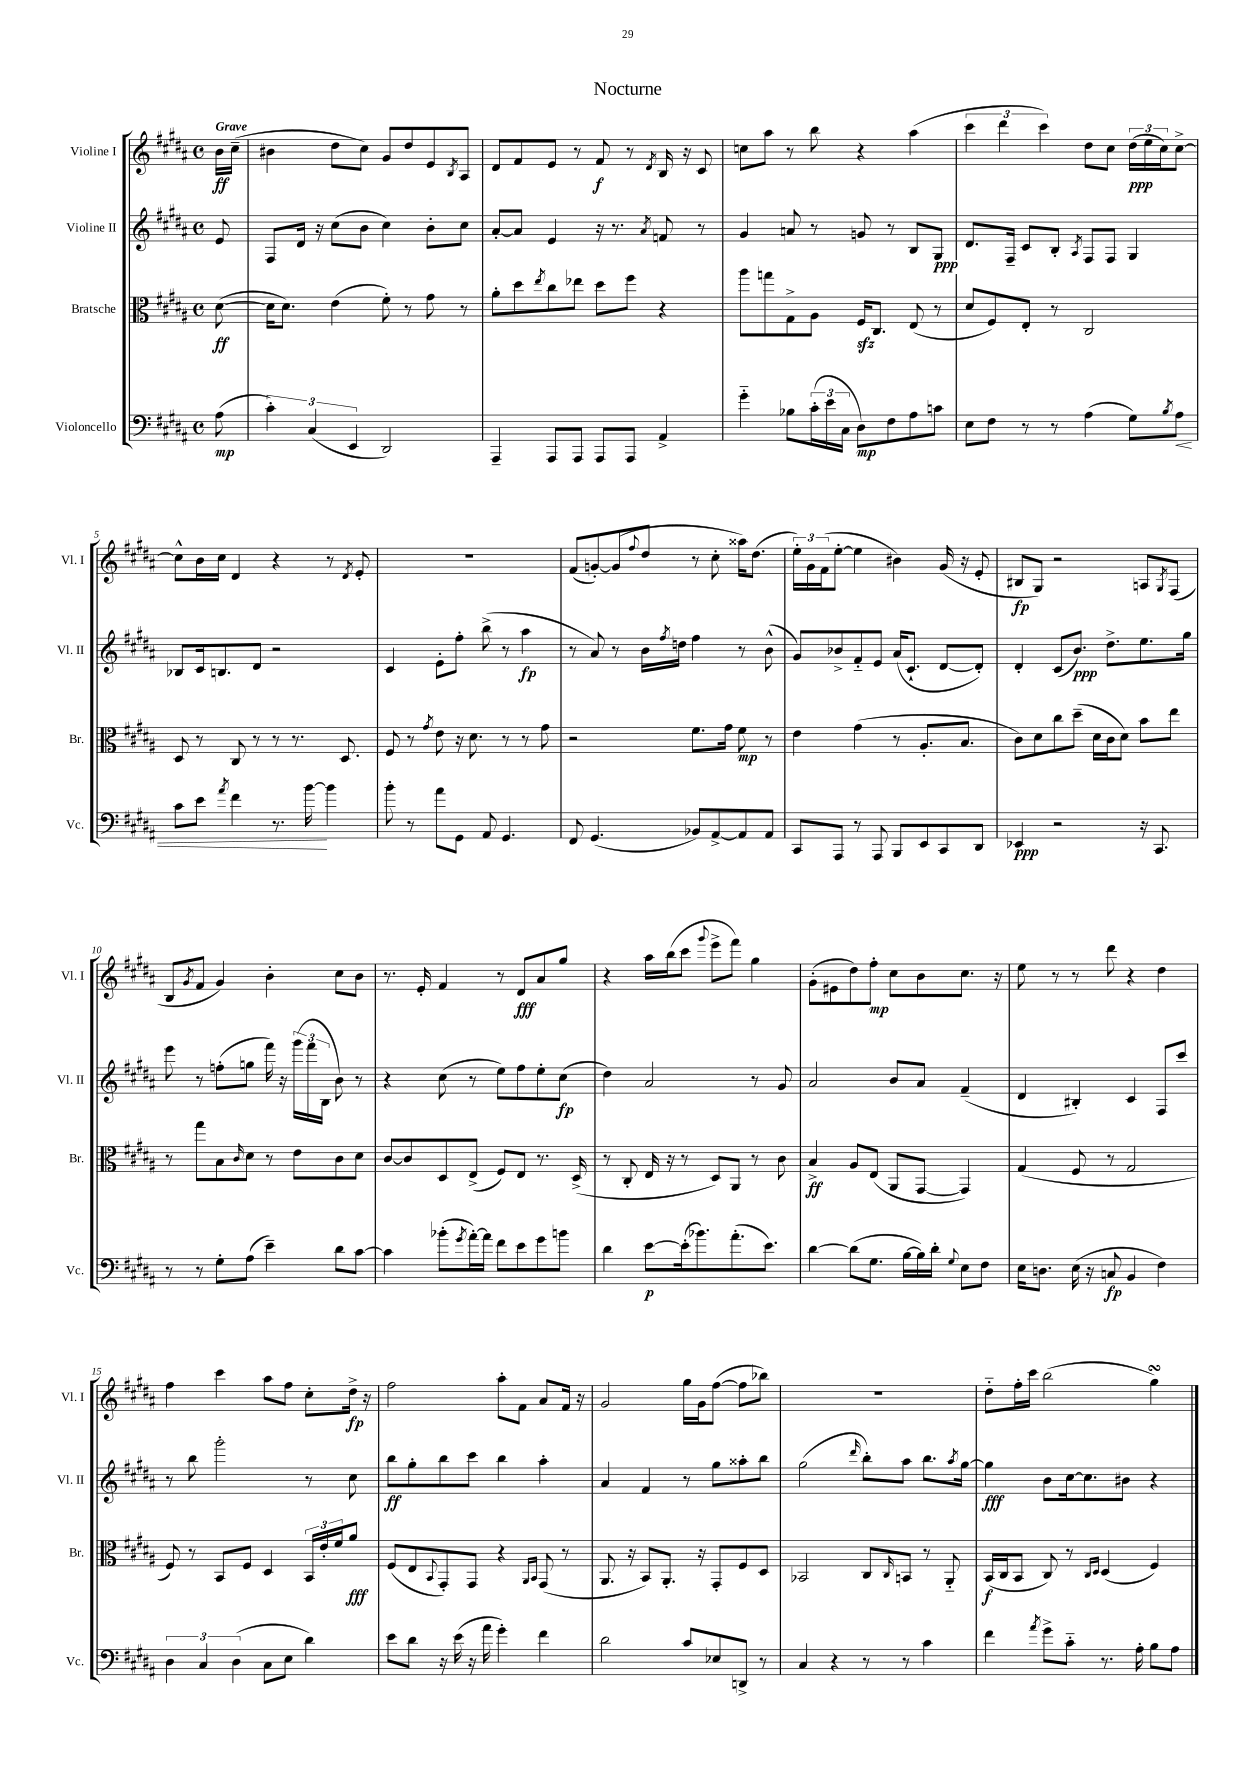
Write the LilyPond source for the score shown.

\header { title = "Nocturne" }
<<
\new StaffGroup <<
\new Staff = "s0" \with { instrumentName = "Violine I" shortInstrumentName = "Vl. I" } {
    \clef treble \key b \major \defaultTimeSignature \time 4/4 \partial 8 \tempo "Grave"
    b'16\ff cis''16--( |
    bis'4 dis''8 cis''8) gis'8 dis''8 e'8 \acciaccatura { b8 } ais8 |
    dis'8 fis'8 e'8 r8 fis'8\f r8 \acciaccatura { dis'8 } b16 r16 cis'8 |
    c''8 ais''8 r8 b''8 r4 ais''4( |
    \tuplet 3/2 { cis'''4 dis'''4 cis'''4) } dis''8 cis''8 \tuplet 3/2 { dis''16\ppp( e''16 cis''16) } cis''8~-> |
    cis''8-^ b'16 cis''16 dis'4 r4 r8 \acciaccatura { dis'8 } e'8-. |
    R1 |
    fis'8( g'8~-.) g'8( \appoggiatura { fis''8 } dis''8 r8 cis''8-. aisis''16) dis''8.( |
    \tuplet 3/2 { e''16-.) gis'16 fis'16( } e''8~-. e''4 bis'4) gis'16( r16 e'8-. |
    bis8\fp gis8) r2 a8 \acciaccatura { gis8 } fis8( |
    b8 \acciaccatura { gis'8 } fis'8 gis'4) b'4-. cis''8 b'8 |
    r8. e'16-. fis'4 r8 dis'8\fff ais'8 gis''8 |
    r4 ais''16 b''16( cis'''8 \appoggiatura { gis'''8 } e'''8-> fis'''8) gis''4 |
    gis'8-.( eis'8 dis''8) fis''8-.\mp cis''8 b'8 cis''8. r16 |
    e''8 r8 r8 dis'''8 r4 dis''4 |
    fis''4 cis'''4 ais''8 fis''8 cis''8-. dis''16->\fp r16 |
    fis''2 ais''8-. fis'8 ais'8 fis'16 r16 |
    gis'2 gis''16 gis'16 fis''8~( fis''8 bes''8) |
    R1 |
    dis''8-_ fis''16-. cis'''16 b''2( gis''4\turn) \bar "|." |
}
\new Staff = "s1" \with { instrumentName = "Violine II" shortInstrumentName = "Vl. II" } {
    \clef treble \key b \major \defaultTimeSignature \time 4/4 \partial 8
    e'8 |
    fis8 dis'16 r16 cis''8( b'8 cis''4) b'8-. cis''8 |
    ais'8~-. ais'8 e'4 r16 r8. \acciaccatura { ais'8 } f'8 r8 |
    gis'4 a'8 r8 g'8 r8 b8 gis8\ppp |
    dis'8. fis16-- cis'8 b8-. \acciaccatura { ais8 } fis8 fis8 gis4 |
    bes8 cis'16 b8. dis'8 r2 |
    cis'4 e'8-. fis''8-. b''8->( r8 ais''4\fp |
    r8 ais'8) r8 b'16 \acciaccatura { fis''8 } d''16 fis''4 r8 b'8-^( |
    gis'8) bes'8-> fis'8-_ e'8 ais'16( cis'8.-! dis'8~ dis'8-.) |
    dis'4-. cis'8( b'8.\ppp) dis''8.-> e''8. gis''16 |
    e'''8 r8 f''8-.( g''8 fis'''16) r16 \tuplet 3/2 { gis'''16( fis'''16 b16 } b'8) r8 |
    r4 cis''8( r8 e''8) fis''8 e''8-. cis''8\fp( |
    dis''4) ais'2 r8 gis'8 |
    ais'2 b'8 ais'8 fis'4--( |
    dis'4 bis4-.) cis'4 fis8 cis'''8 |
    r8 b''8 gis'''2-. r8 cis''8 |
    b''8\ff gis''8-. b''8 cis'''8 b''4 ais''4-. |
    ais'4 fis'4 r8 gis''8 aisis''8-. b''8 |
    gis''2( \grace { dis'''16 } b''8-.) ais''8 b''8. \acciaccatura { ais''8 } gis''16~ |
    gis''4\fff b'8 cis''16~ cis''8. bis'8 r4 \bar "|." |
}
\new Staff = "s2" \with { instrumentName = "Bratsche" shortInstrumentName = "Br." } {
    \clef alto \key b \major \defaultTimeSignature \time 4/4 \partial 8
    dis'8~\ff( |
    dis'16 dis'8.) e'4( fis'8-.) r8 gis'8 r8 |
    ais'8-. dis''8 \acciaccatura { e''8 } cis''8 ees''8 dis''8 fis''8 r4 |
    ais''8 g''8 gis8-> ais8 fis16\sfz cis8. e8( r8 |
    dis'8 fis8) e8-. r8 cis2 |
    dis8 r8 cis8 r8 r8 r8. dis8. |
    fis8 r8 \acciaccatura { gis'8 } e'8 r16 dis'8. r8 r8 gis'8 |
    r2 fis'8. gis'16 fis'8\mp r8 |
    e'4 gis'4( r8 ais8.-. b8. |
    cis'8) dis'8 cis''8 dis''8--( dis'16 cis'16 dis'8) b'8 e''8 |
    r8 gis''8 b8 \grace { cis'16 } dis'8 r8 e'8 cis'8 dis'8 |
    cis'8~ cis'8 dis8 e8->( fis8) e8 r8. dis16->( |
    r8 cis8-. e16 r16 r8 dis8) ais,8 r8 cis'8 |
    b4->\ff ais8 e8( ais,8 gis,8~ gis,4) |
    gis4( fis8 r8 gis2 |
    fis8) r8 b,8 fis8 dis4 \tuplet 3/2 { b,16 e'16-. fis'16 } ais'8\fff |
    fis8( e8 \appoggiatura { b,8 } gis,8-.) gis,8 r4 \grace { ais,16 b,16 } gis,8( r8 |
    ais,8. r16 b,8) ais,8.-. r16 gis,8-. fis8 dis8 |
    bes,2 cis8 \grace { cis16 } b,8 r8 ais,8-_ |
    b,16\f( cis16 b,8 cis8) r8 \grace { cis16 dis16 } dis4( fis4) \bar "|." |
}
\new Staff = "s3" \with { instrumentName = "Violoncello" shortInstrumentName = "Vc." } {
    \clef bass \key b \major \defaultTimeSignature \time 4/4 \partial 8
    ais8\mp( |
    \tuplet 3/2 { cis'4-.) cis4( e,4 } dis,2) |
    ais,,4-- ais,,8 ais,,8 ais,,8 ais,,8 ais,4-> |
    gis'4-_ bes8 \tuplet 3/2 { cis'16-.( e'16 cis16 } dis8\mp) fis8 ais8 c'8 |
    e8 fis8 r8 r8 ais4( gis8) \acciaccatura { b8 } ais8\< |
    cis'8 e'8 \acciaccatura { ais'8 } fis'4 r8. b'16~\! b'4 |
    b'8-. r8 ais'8 gis,8 ais,8 gis,4. |
    fis,8 gis,4.( bes,8) ais,8~-> ais,8 ais,8 |
    cis,8 ais,,8 r8 ais,,8 b,,8 e,8 cis,8 dis,8 |
    ees,4\ppp r2 r16 cis,8. |
    r8 r8 gis8-. ais8( e'4--) dis'8 cis'8~ |
    cis'4 bes'8-.( \acciaccatura { gis'8 } ais'16~-.) ais'16 fis'8 e'8 gis'8 b'8 |
    dis'4 e'8~\p e'16-.( bes'8.) ais'8.-.( e'8.) |
    dis'4~ dis'8( gis8. b16~ b16) dis'16-. \appoggiatura { gis8 } e8 fis8 |
    e16 d8. e16( r16 c8\fp b,4 fis4) |
    \tuplet 3/2 { dis4 cis4 dis4( } cis8 e8 dis'4) |
    e'8 dis'8 r16 e'16( r16 ais'16 gis'4-.) fis'4 |
    dis'2 cis'8 ees8 d,8-> r8 |
    cis4 r4 r8 r8 cis'4 |
    fis'4 \acciaccatura { ais'8 } gis'8-> cis'8-_ r8. ais16-. b8 ais8 \bar "|." |
}
>>
>>
